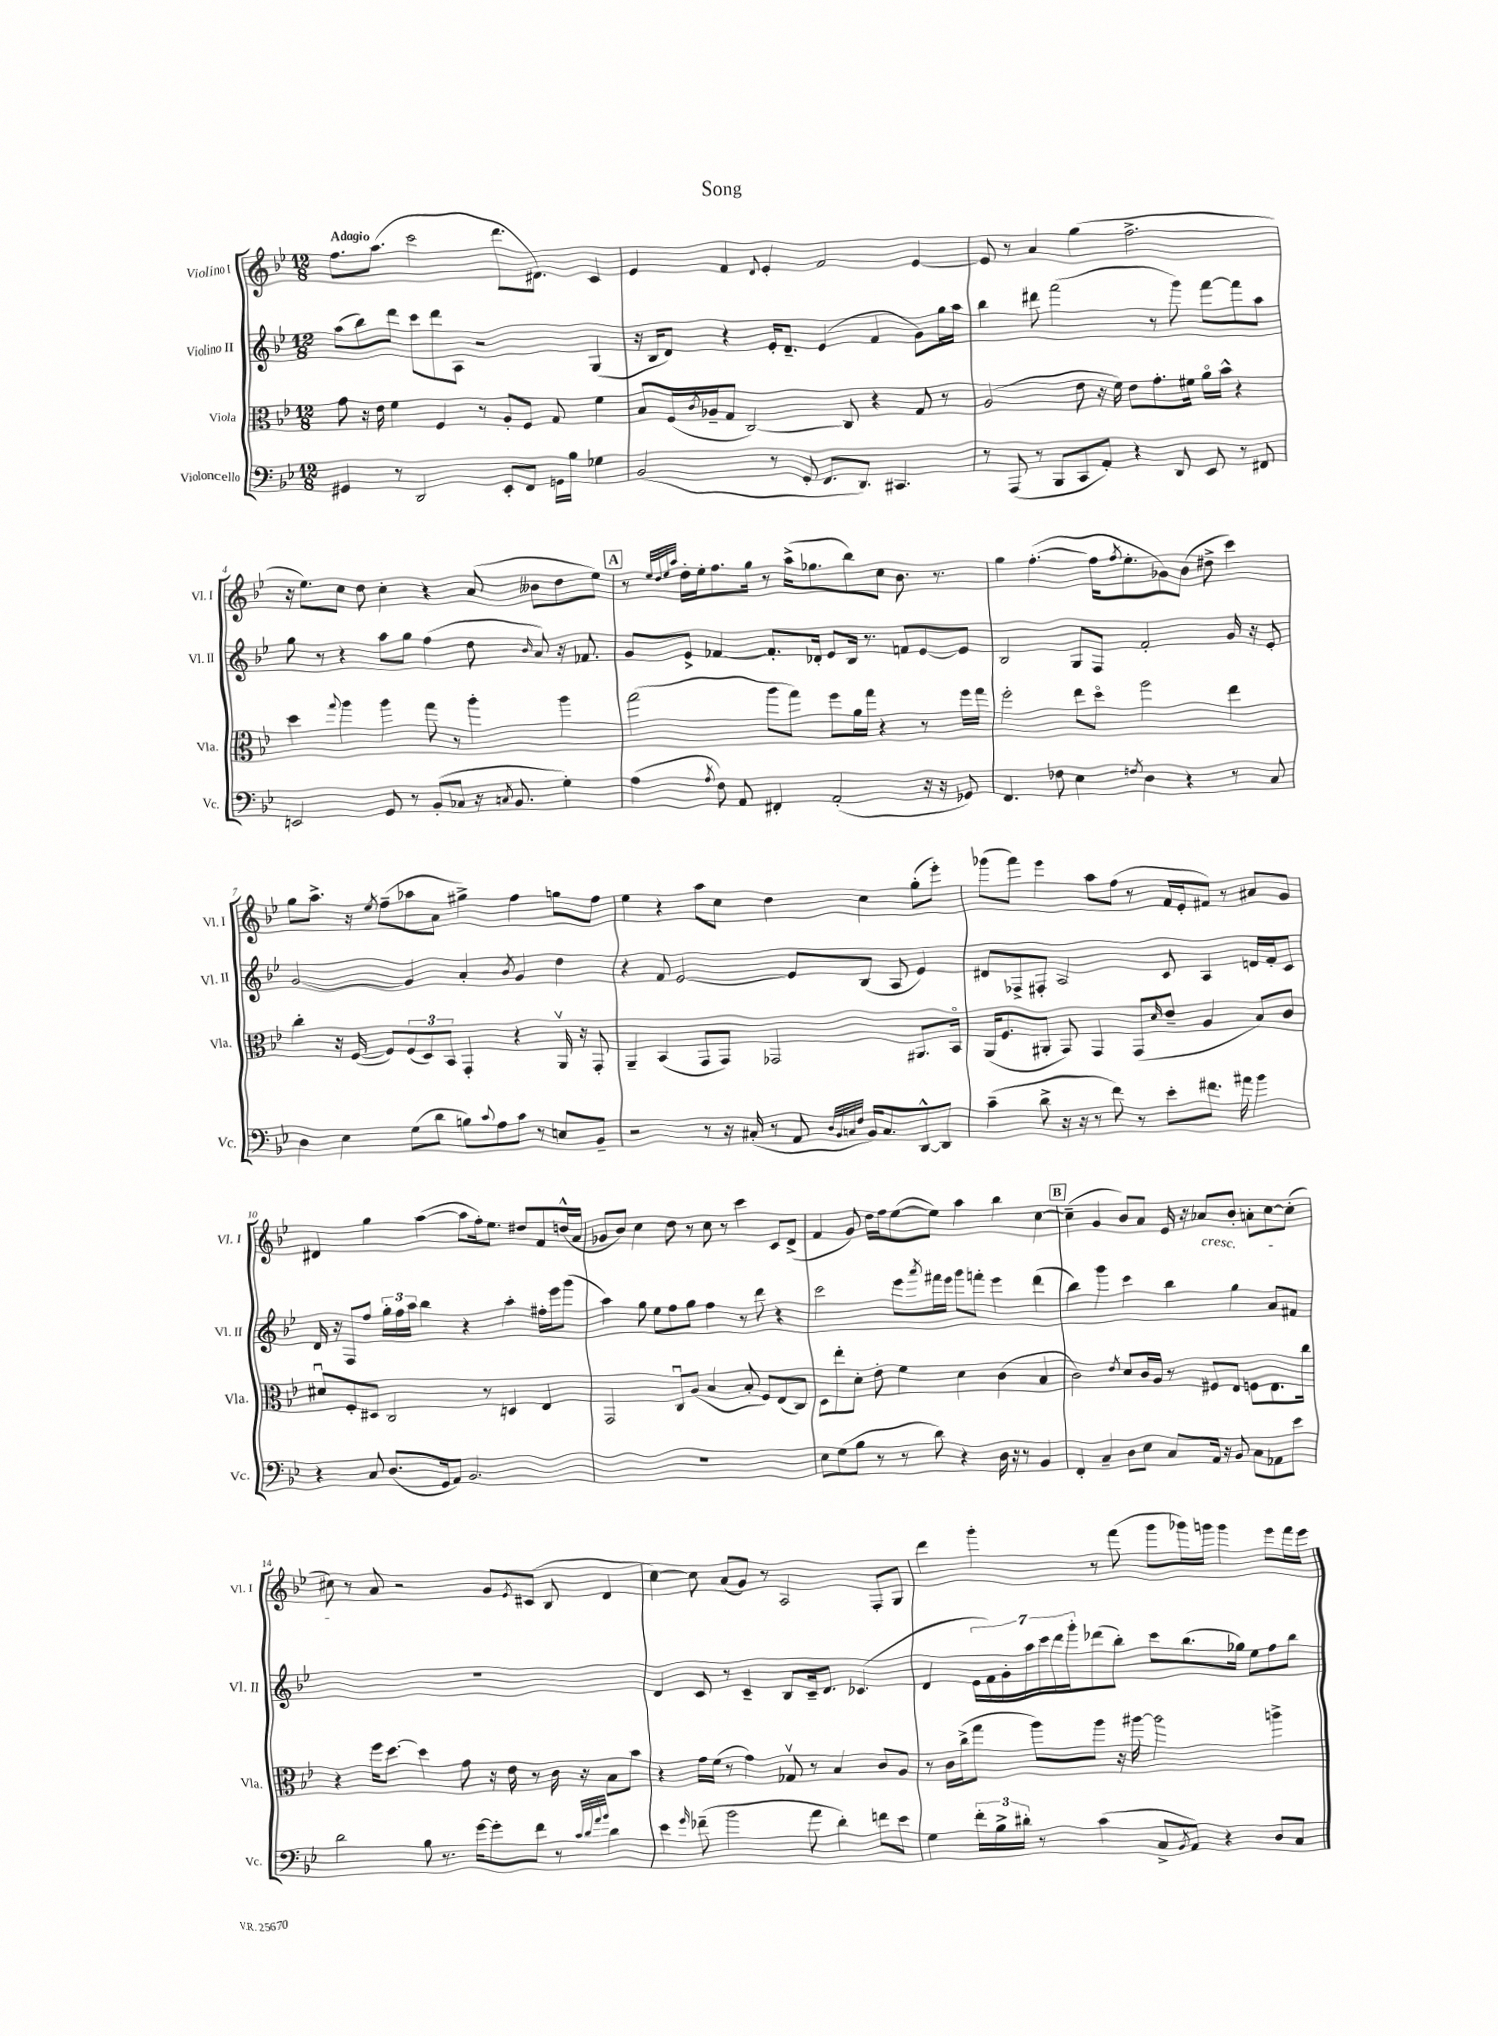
\header { title = "Song" }
<<
\new StaffGroup <<
\new Staff = "s0" \with { instrumentName = "Violino I" shortInstrumentName = "Vl. I" } {
    \clef treble \key bes \major \numericTimeSignature \time 12/8 \tempo "Adagio"
    f''8. a''8.( c'''2 d'''8. dis'8.) c'4 |
    ees'4 f'4 \appoggiatura { d'8 } ees'4-. f'2 ees'4~ |
    ees'8 r8 a'4 g''4( f''2.-> |
    r16 ees''8.) c''8 d''8 c''4-. r4 a'8( beses'8 d''8 ees''8) |
    \mark \markup { \box "A" } r8 \grace { ees''32 d''32 ees''32 a''32 } d''16-. ees''16-. f''8. g''16 r8 a''16->( ges''8. bes''8) c''8 bes'8. r8. |
    g''4 f''4.~-.( f''16 \acciaccatura { f''8 } ees''8.-. ges'8) bes'8( dis''8-> c'''4) |
    g''8 a''8.-> r16 \acciaccatura { ees''8 } f''8--( aes''8 a'8 gis''4->) f''4 g''8 f''8 |
    ees''4 r4 a''8 c''8 d''4 c''4 g''8-.( ees'''8-.) |
    ges'''8( f'''8) ees'''4 a''8 f''8( r8 f'16 ees'16-. fis'8) r8 ais'8 g'8 |
    dis'4 g''4 a''4~( a''8 f''16-.) ees''8. dis''8 f'8 d''16-^( a'16 |
    ges'8 bes'8) c''4 d''8 r8 c''8 r8 c'''4 c'8 d'8->( |
    f'4 g'8) d''16 f''16 ees''8~( ees''8) a''4 bes''4 c''4~ |
    \mark \markup { \box "B" } c''4--( g'4 bes'8) a'8 ees'16 r16 aes'8\cresc bes'8-. a'8-. c''8~ c''8-.( |
    cis''8\!) r8 a'8 r2 g'8 \acciaccatura { ees'8 } cis'8( bes8 d'4 |
    c''4~) c''8 a'8( g'8) r8 a2 f8-. g8 |
    d'''4 g'''4-. r8 f'''8( g'''8 ges'''16) g'''16 g'''4 ees'''8 f'''16 ees'''16 \bar "|." |
}
\new Staff = "s1" \with { instrumentName = "Violino II" shortInstrumentName = "Vl. II" } {
    \clef treble \key bes \major \numericTimeSignature \time 12/8
    a''8( bes''8) d'''8 c'''8 d'''8 a8 r2 g4( |
    r16 bes16 d'8) r4 ees'16-. d'8.-- ees'4( f'4 g'8) g''16 a''16 |
    bes''4 dis'''8 f'''2( r8 g'''8) f'''8~ f'''8 a''8 |
    g''8 r8 r4 a''8 g''8 f''4( d''8 \grace { bes'16 } a'8) r16 fes'8. |
    \mark \markup { \box "A" } g'8 ees'8-> fes'4~ fes'8.-. des'16-. ees'8 bes16 r8. f'8 ees'8~ ees'8 |
    bes2 g8 f8 f'2-. g'16 r16 ees'8-. |
    g'2~ g'4 a'4-. \acciaccatura { bes'8 } g'4 d''4 |
    r4 f'8 ees'2~ ees'8 bes8( a8 ees'4) |
    dis'8 fes8-> fis8-. a2 c'8 a4 d'16 f'16-. c'8 |
    d'16 r16 f8 f''8 \tuplet 3/2 { g''16-. f''16 a''16 } bes''4 r4 a''4-. fis''16-. ees'''16 g'''8( |
    a''4) g''8 ees''8 f''8 g''8 f''4 r8 d'''8 r4 |
    c'''2 ees'''8 \acciaccatura { a'''8 } fis'''16 ees'''16 g'''8 f'''8-. ees'''4 d'''4( |
    \mark \markup { \box "B" } bes''4) g'''4 c'''4 bes''4 g''4 a'8 fis'8 |
    R1. |
    d'4 c'8 r8 c'4-- bes8 c'16-- d'8. ces'4.( |
    d'4 \tuplet 7/4 { ees'16 f'16) g'16-. a''16 c'''16 d'''16 g'''16-. } des'''8( bes''8-.) c'''8 bes''8.( ges''16) ees''8 f''8 bes''8 \bar "|." |
}
\new Staff = "s2" \with { instrumentName = "Viola" shortInstrumentName = "Vla." } {
    \clef alto \key bes \major \numericTimeSignature \time 12/8
    g'8 r16 ees'16 f'4 f4 r8 a8-. f8 g8 f'4 |
    bes8 f16( \acciaccatura { c'8 } aes16-- g8 c2~) c8 r4 g8 r8 |
    a2( ees'8 r16 f'16) ees'8 g'8.-. fis'16 a'16\flageolet bes'16-^ r4 |
    d''4 \appoggiatura { g''8 } a''4 a''4 g''8 r8 a''4-. a''4 |
    \mark \markup { \box "A" } g''2( a''8 g''8) f''8 a'16 g''16 r4 r8 f''16 g''16 |
    f''2-. ees''8 d''8\flageolet f''2 ees''4 |
    c''4-. r16 f16~( f8) \tuplet 3/2 { f8( d8) bes,8 } g,4-. r4 a,16\upbow r16 g,8-. |
    a,4-- bes,4( g,8 g,8) ges,2 ais,8. bes,16\flageolet |
    a,16( f8. ais,8-. g,8) g,4 g,8( \grace { d'16 } ees'8-- a4 bes8) c'8 |
    dis'8\downbow f8-. dis8 c2 r8 d4 ees4 |
    g,2 c8\downbow a8( bes4 bes8-. f8) ees8( c8) |
    d8 ees''8-. d'8-. ees'8-. f'4 d'4 c'4( bes4 |
    \mark \markup { \box "B" } c'2) \acciaccatura { ees'8 } d'8 c'16 a16 r8 fis8 ees8 f8 ees8. c''16 |
    r4 f''16 d''8.~ d''4 g'8 r16 ees'16 r8 c'16 r16 bes8 bes'8 |
    r4 g'16 f'16( r8 g'4) ges8\upbow r8 bes4 c'8 a8 |
    r8 c'16 c''16->( g''8 a''8) a''8 r16 ais''16~ ais''2 a''4-> \bar "|." |
}
\new Staff = "s3" \with { instrumentName = "Violoncello" shortInstrumentName = "Vc." } {
    \clef bass \key bes \major \numericTimeSignature \time 12/8
    gis,4 r8 d,2 ees,8-. f,8 g,16 bes16 ges4 |
    bes,2( r8 g,8-. f,8. d,8.) cis,4. |
    r8 a,,8( r8 bes,,8 c,8 a,8-.) r4 d,8 ees,8 r8 fis,8 |
    e,2 g,8 r8 bes,8-.( ces8 r16 \acciaccatura { c8 } bes,8. g4-.) |
    \mark \markup { \box "A" } a4( \acciaccatura { a8 } f8) a,8 fis,4-. a,2-.( r16 r16 ges,8) |
    f,4. fes8 ees4 \acciaccatura { f8 } d4 r4 r8 c8 |
    d4 ees4 g8( d'8 b8) \appoggiatura { c'8 } a8 c'8 r8 e8 bes,8-- |
    r2 r8 r16 cis16-.( r8 a,8 \grace { d32 bes,32 c32 f32 } bes,16) c8. d,8~-^ d,8 |
    c'4--( d'8-> r16 r16 r8 f'8) r8 ees'8-. fis'8. ais'16 bes'4 |
    r4 c8 d8.( g,16 a,8) bes,2. |
    R1. |
    ees8 g8( bes8 r8 r8 d'8) r4 d16 r16 r8 bes,4 |
    \mark \markup { \box "B" } f,4-. c4-- d8 ees8 c8 a,16 r16 bes,8 c8 aes,8 ees'8 |
    d'2 bes8 r8. g'16~ g'8-. f'8 r8 \grace { c'32 d'32 a'32 bes'32 } d'4 |
    ees'4 \grace { g'16 } fes'8--( bes'2 a'8 d'4-.) f'8 ees'8 |
    g4 \tuplet 3/2 { f'16-. bes16-> dis'16-. } r8 c'4( c8-> \acciaccatura { bes,8 } a,8) r4 d8 c8 \bar "|." |
}
>>
>>
